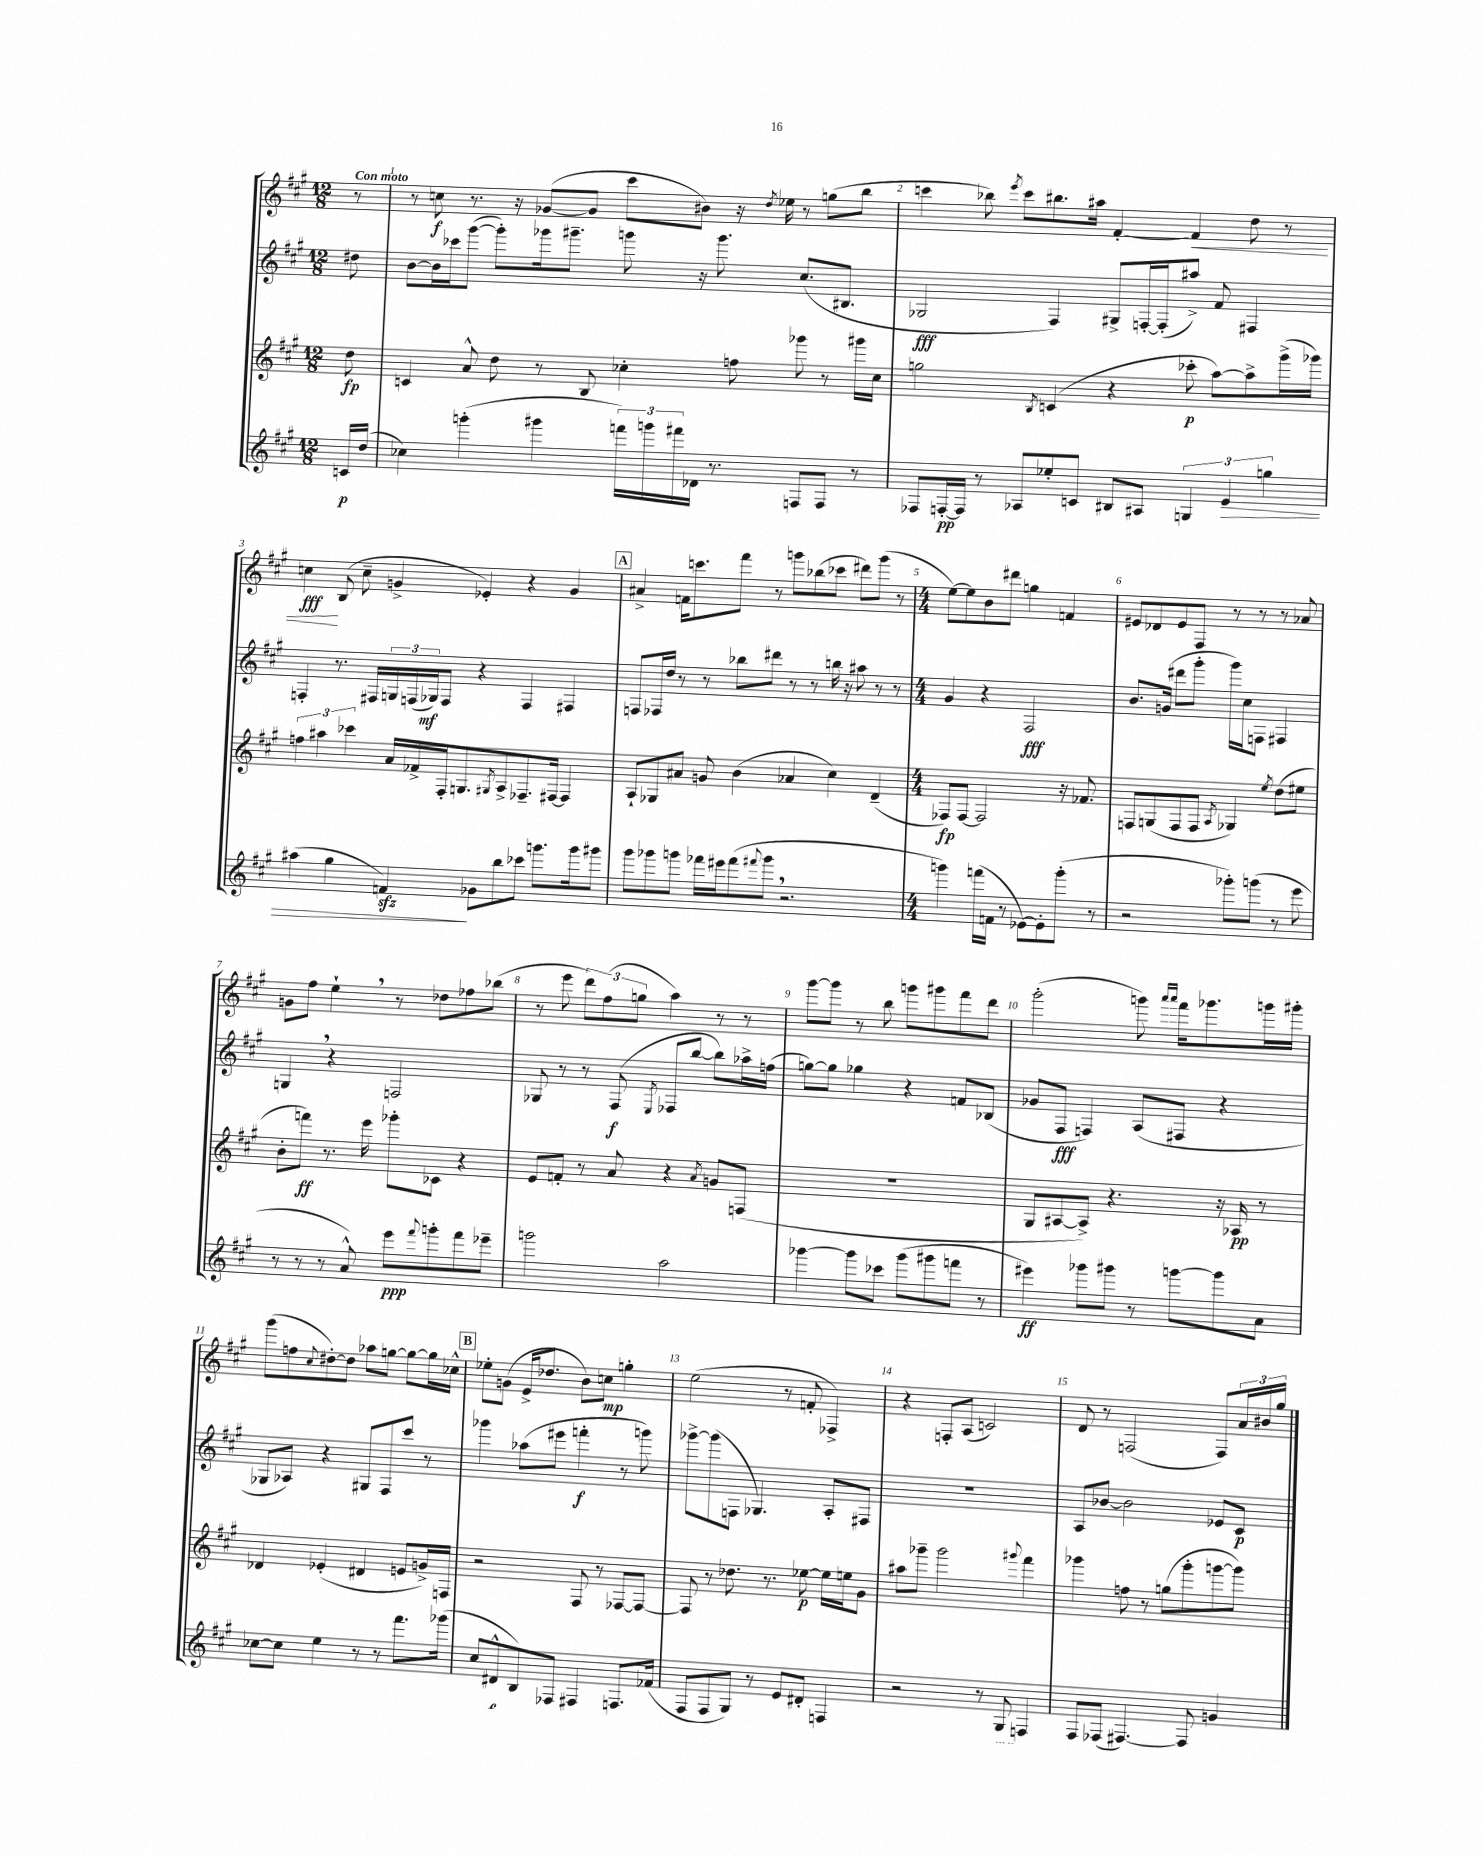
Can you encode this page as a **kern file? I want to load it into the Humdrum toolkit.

**kern	**kern	**kern	**kern
*staff4	*staff3	*staff2	*staff1
*clefG2	*clefG2	*clefG2	*clefG2
*k[f#c#g#]	*k[f#c#g#]	*k[f#c#g#]	*k[f#c#g#]
*M12/8	*M12/8	*M12/8	*M12/8
16c/LL	8dd\	8dd#\	8r
(16dd/JJ	.	.	.
=	=	=	=
4cc-\)	4c/	[8b\L	8r
.	.	16b\]L	8cc\
.	.	16ccc-\J	.
(4ggg'\	8a^^/	([8ggg#\J	8.r
.	8dd\	8ggg#'\]L)	.
.	.	.	16r
4ggg#\	8r	16ggg-\k	([8g-/L
.	.	8.ggg#~\J	.
.	8B/	.	8g-/]J
24fff\LL)	4cc-'\	8ggg\	8ccc#\L
24ggg\	.	.	.
24fff#\	.	.	.
16d-\JJ	.	16r	8b#\J)
8.r	.	8.ggg\	.
.	8ff\	.	16r
.	.	.	8qdd/
.	.	.	16ee-\
8F/L	8ggg-\	(8.cc#/L	8r
8F/J	8r	.	(8gg\L
.	.	8.B#/J	.
8r	16ggg#\LL	.	8bb\J
.	16cc-\JJ	.	.
=	=	=	=
8F-/L	2gg\	2G-/	4ccc\
[16F'/L	.	.	.
16F/]JJ	.	.	.
8r	.	.	8bb-\)
.	.	.	8qeee/
8A-/L	.	.	8ccc\L
.	8qB/	.	.
8ee-'/	(4c/	4F#/)	8.bb#\
8c/J	.	.	.
.	.	.	16aa#\Jk
8B#/L	4r	8G#^/L	[4f#'/
8A#/J	.	[16F'/L	.
.	.	(16F'/]J	.
6G/	8ccc-'\	8aa#^/J)	4f#/]
.	[8aa\L)	8f#/	.
6e/	.	.	.
.	8aa^\]	4F#/	8dd\
6gg\	.	.	.
.	(16ggg#^\L	.	8r
.	16ggg-\JJ)	.	.
=	=	=	=
(4aa#\	6ff\	4F'/	4cc\
.	6aa#\	.	.
4gg#\	.	8.r	(8B/
.	6ccc-\	.	.
.	.	.	8cc~\
.	.	16F#/LL	.
4f/)	16a/LL	24G/	4g^/
.	.	(24F/	.
.	16f-^/	.	.
.	.	24G-/J)	.
.	16F#'/J	8F/J	.
.	8.G/	.	.
8g-\L	.	4r	4e-'/)
.	8qG#/	.	.
8bb\	8A^/	.	.
8ccc-\J	8.F-~/	4F/	4r
8.ggg\L	.	.	.
.	[16F#/Jk	.	.
.	4F#/]	4F#/	4g/
16ggg\k	.	.	.
8ggg#\J	.	.	.
=	=	=	=
8ggg#\L	8A`/L	8F/L	4a#^/
8ggg-\	8G-/	16F-/L	.
.	.	16dd/JJ	.
8ggg\J	8a#/J	8r	16f\LK
.	.	.	8.ccc\
16fff-\LL	8g/	8r	.
16eee#\J	.	.	.
(8fff-\	(4b\	8bb-\L	8fff#\J
8qqfff#/	.	.	.
8ggg\J	.	8ddd#\J	8r
2.r	4a-/	8r	8ggg\L
.	.	8r	(8bb-\
.	4cc#\)	16bb\	8ccc-\J
.	.	16r	.
.	.	8aa#\	8ddd#\L)
.	(4d~/	8r	(8ggg\J
.	.	8r	8r
=	=	=	=
*M4/4	*M4/4	*M4/4	*M4/4
4ggg\)	8F-/L)	4g#/	[8ee\L)
.	[8F-/J	.	8ee\]
(16fff\LL	2F-/]	4r	8b\
16f\JJ	.	.	.
8r	.	.	8ddd#\J
[8e-\L)	.	2F#/	4gg\
8e-'\]	.	.	.
(8ggg'\J	16r	.	4f/
.	8.f-/	.	.
8r	.	.	.
=	=	=	=
2r	8F/L	8.b/L	8e#/L
.	(8G/	.	8d-/
.	.	(16g/Jk	.
.	8F/	8ddd#\L	8e#/
.	8F/J	8ggg#'\J	8F#/J
.	8qA/	.	.
8ggg-'\L)	4G-/)	16ggg#\LL)	8r
.	.	16cc#\J	.
(8ggg\J	.	8F\J	8r
.	8qee/	.	.
8r	(8dd\L	4F#/	8r
8eee\	8ee#\J	.	8a-/
=	=	=	=
8r	8b'\L	4G/	8g\L
8r	8fff\J)	.	8ff#\J
8r	8.r	4r	4ee`\
8a^^/)	.	.	.
.	16eee\	.	.
8eee\L	8ggg-'\L	2F/	8r
8qqfff#/	.	.	.
8ggg'\	8c-\J	.	8dd-\L
8fff#\	4r	.	8ff-\
8eee-~\J	.	.	(8bb-\J
=	=	=	=
2ggg\	8e/L	8G-/	8r
.	8f'/J	8r	8eee\
.	8r	8r	12ddd\L)
.	.	.	(12ff#\
.	8a/	(8F#/	.
.	.	.	12gg\J
.	.	8qE/	.
2aa\	4r	8F-/L	4aa\)
.	.	[8bb/J	.
.	8qa/	.	.
.	8g/L	8bb\]L)	8r
.	(8F/J	16aa-^\L	8r
.	.	(16ff\JJ	.
=	=	=	=
[4ggg-\	1r	[8gg\L)	[8ggg#\L
.	.	8gg\]J	8ggg#\]J
8ggg-\]L	.	4gg-\	8r
8ccc-\J	.	.	8bb\
(8ggg-\L	.	4r	8ggg\L
8ggg#\	.	.	8ggg#\
8fff\J	.	8f/L	8fff#\
8r	.	(8B-/J	8ddd\J
=	=	=	=
4eee#\)	8G#/L	8g-/L	(2ggg#'\
.	[8A#/	8F#/J	.
8ggg-\L	8A#^/]J)	4F/)	.
8ggg#\J	4.r	.	.
8r	.	(8A/L	8ggg\)
.	.	.	16qqaaa/LL
.	.	.	16qqaaa/JJ
[8ggg\L	.	8F#/J	16fff#\LK
.	.	.	8.ggg-\
8ggg\]	16r	4r	.
.	16A-/	.	.
8a\J	8r	.	16ggg\L
.	.	.	16ggg#'\JJ
=	=	=	=
[8cc-\L	4d-/	8G-/L	(8ggg#\L
8cc-\]J	.	8A-/J)	8ff\
.	.	.	8qqcc#/
4ee\	(4e-'/	4r	[8dd#'\)
.	.	.	8dd#\]J
8r	4d#/	8G#/L	8aa-\L
8r	.	8F#/	[8gg\J
8.fff#\L	8e/L	8ccc#/J	8gg\_L
.	16g^/L)	8r	16gg\]L
(16ggg-\Jk	16F/JJ	.	16cc-^^\JJ
=	=	=	=
8cc#/L	2r	4ggg-\	8ee-'\L
8d#^^/	.	.	(8g\J
8B/)	.	(8aa-\L	16e^/LK
.	.	.	8.dd-/J
8F-/J	.	8eee#\J	.
4F#/	8F#/	4fff'\	8b\L)
.	8r	.	8cc\J
8.F/L	[8F-/L	8r	4gg'\
.	8F-/_J	8ggg\)	.
(16f-/Jk	.	.	.
=	=	=	=
8F#/L	8F-/]	[8ggg-^\L	(2ee\
8F#/	8r	(8ggg-\]	.
8G#/J)	8.dd-\	8F\J	.
8r	.	4.G-/)	.
.	8.r	.	.
8e/L	.	.	8r
8d#'/J	[8ee-\	.	8f'/
4F/	16ee-\]LL	8A'/L	4F-^/)
.	16ee\J	.	.
.	8g#\J	8F#/J	.
=	=	=	=
2r	8aa#\L	1r	4r
.	8ggg-~\J	.	.
.	2ggg-\	.	8F'/L
.	.	.	(8A/J
8r	.	.	2c/)
8G#/	.	.	.
.	8qqggg#/	.	.
4F/	4fff#\	.	.
=	=	=	=
8F#/L	4ggg-\	8A/L	8d/
(8F-/J	.	[8b-/J	8r
[4.F#/)	8ff\	2b-\]	(2F/
.	8r	.	.
.	(8gg\L	.	.
8F#/]	8ggg-'\	.	.
4g/	[8ggg\	8e-/L	8F/L)
.	8ggg\]J)	8c#/J	24a/L
.	.	.	24b#/
.	.	.	24gg#/JJ
==	==	==	==
*-	*-	*-	*-
